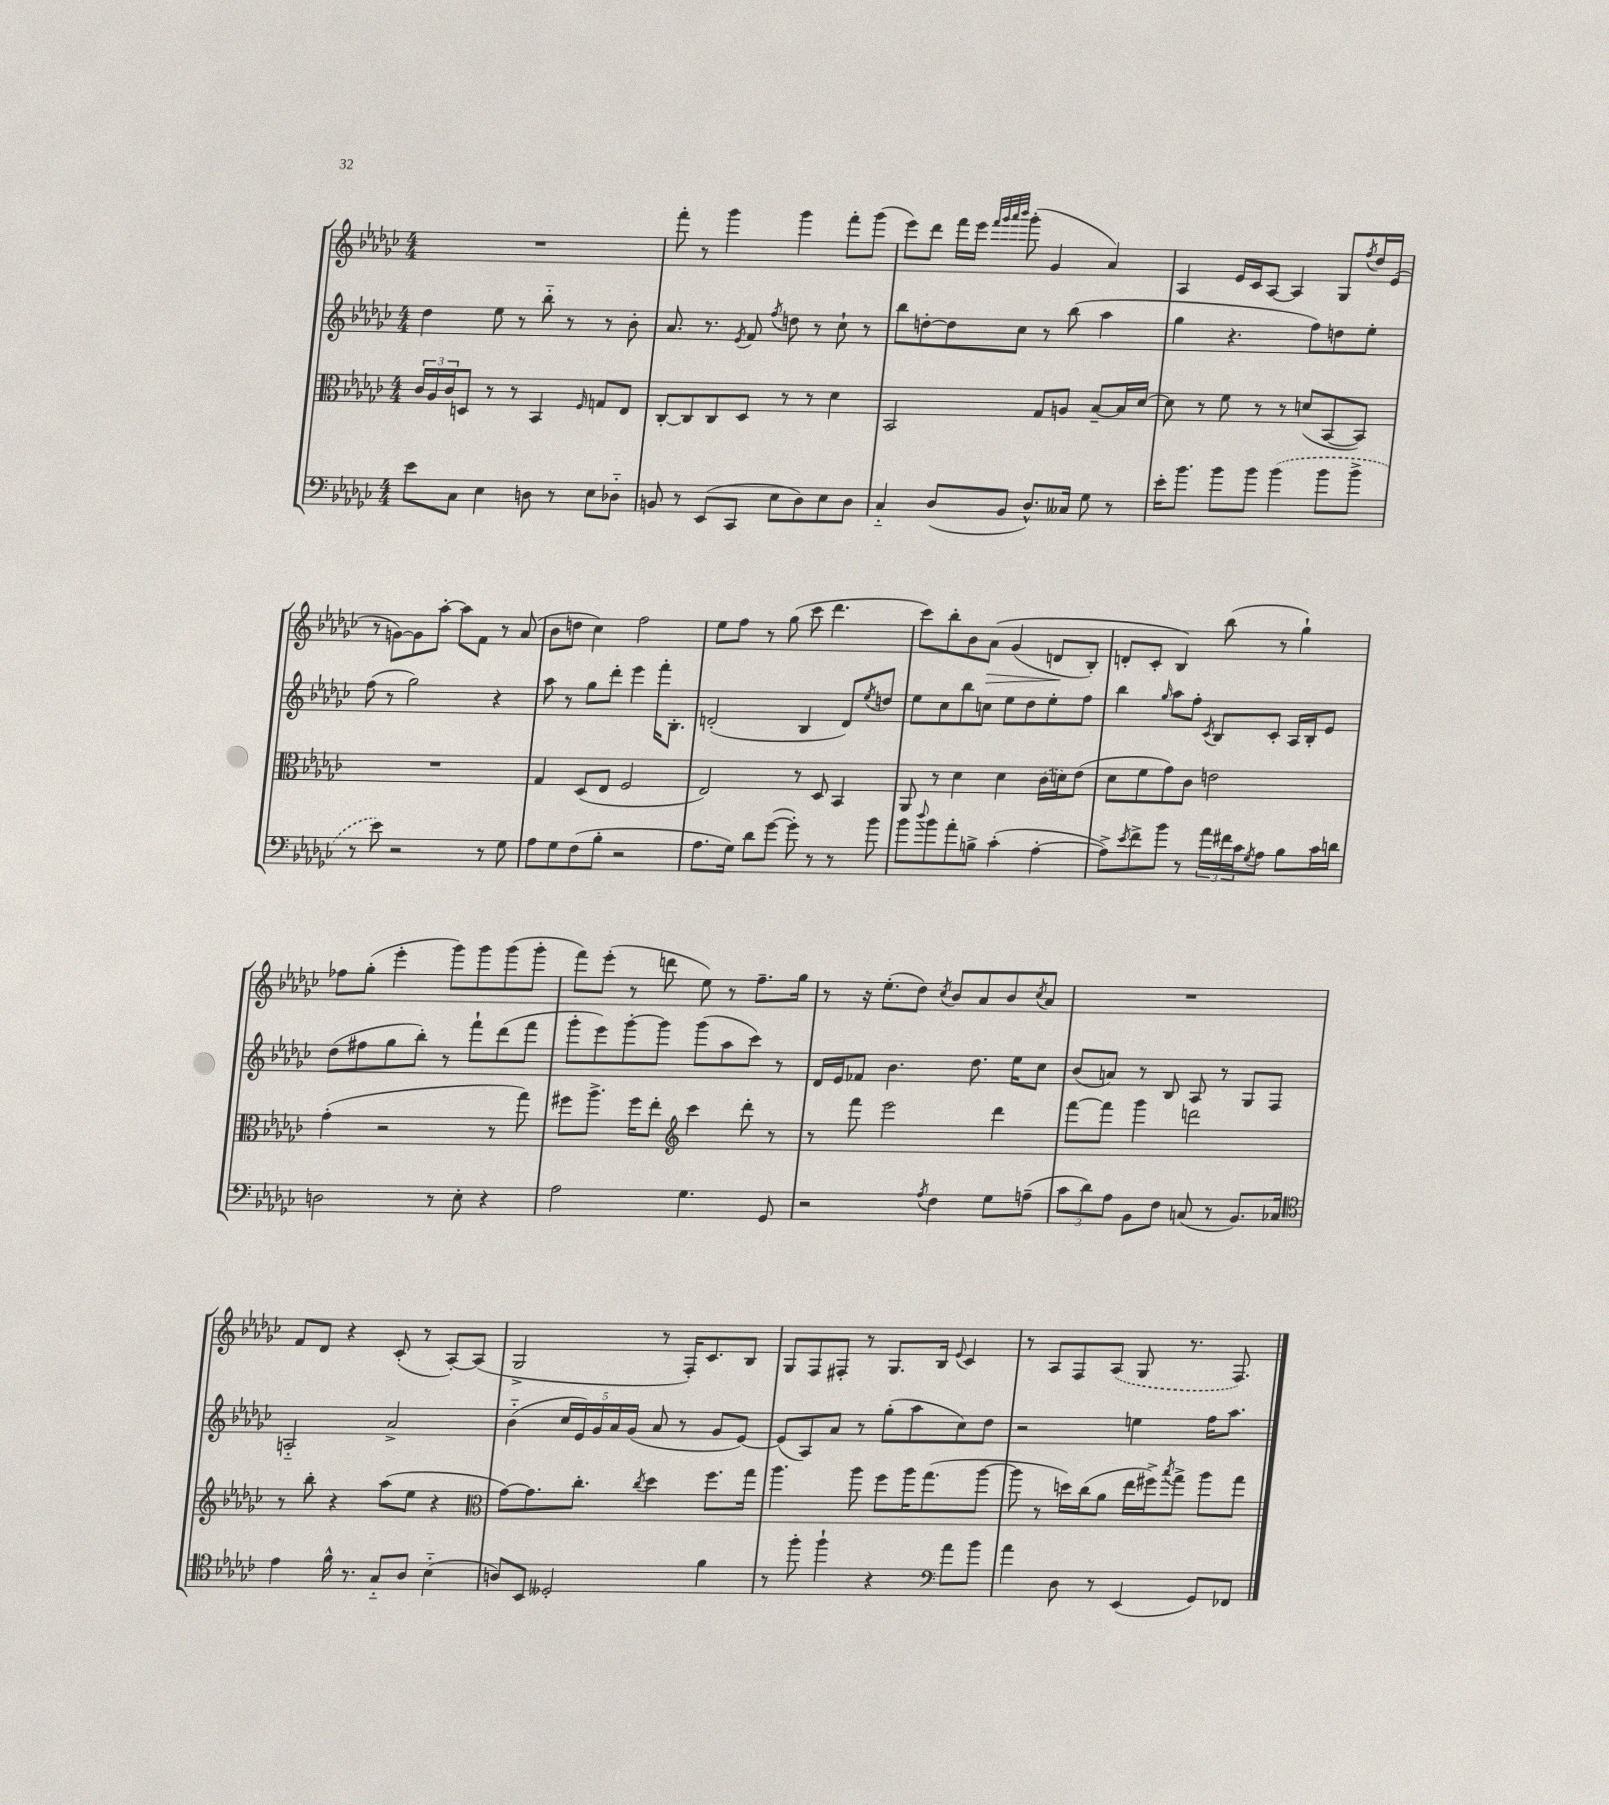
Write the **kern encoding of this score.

**kern	**kern	**kern	**kern
*staff4	*staff3	*staff2	*staff1
*clefF4	*clefC3	*clefG2	*clefG2
*k[b-e-a-d-g-c-]	*k[b-e-a-d-g-c-]	*k[b-e-a-d-g-c-]	*k[b-e-a-d-g-c-]
*M4/4	*M4/4	*M4/4	*M4/4
8e-\L	24c-/LL	4dd-\	1r
.	24A-/	.	.
.	24c-/J	.	.
8C-\J	8D/J	.	.
4E-\	8r	8ee-\	.
.	8r	8r	.
8D\	4BB-/	8bb-'~\	.
8r	.	8r	.
.	16qqF/	.	.
8E-\L	8G/L	8r	.
8D-'~\J	8E-/J	8b-'\	.
=	=	=	=
8BB/	[8C-'/L	8.a-/	8fff'\
8r	8C-/]	.	8r
.	.	8.r	.
(8EE-/L	8C-/	.	4ggg-\
.	.	8qe-/	.
8CC-/J	8D-/J	8f/	.
.	.	8qff/	.
8E-\L	8r	8dd\	4ggg-\
8D-\)	8r	8r	.
8E-\	4d-\	8cc-`\	8fff'\L
8D-\J	.	8r	(8ggg-\J
=	=	=	=
4C-'~/	2BB-/	8bb-\L	8eee-\L)
.	.	[8dd'\	8ddd-\J
(8D-/L	.	8dd\]	16fff\LL
.	.	.	16eee-\JJ
.	.	.	32qqfff/LLL
.	.	.	32qqggg-/
.	.	.	32qqaaa-/
.	.	.	32qqbbb-/JJJ
8BB-/J	.	8cc-\J	(8ggg-'\
8.D-^^/L)	8G-/L	8r	4g-/
.	8A/J	(8bb-\	.
16C--/Jk	.	.	.
8G-\	[8B-~/L	4aa-\	4a-/)
8r	16B-/]L	.	.
.	[16d-/JJ	.	.
=	=	=	=
16e-'\LK	8d-\]	4gg-\	4A-/
8.b-\J	.	.	.
.	8r	.	.
8b-\L	8f\	4.r	16e-/LL
.	.	.	16c-/J
8b-\J	8r	.	[8A-/J
(4b-\	8r	.	4A-/]
.	(8d/L	8ff\L)	.
8b-\L	[8BB-/	8dd\	8G-/L
.	.	.	8qff/
8b-^\J	8BB-/]J)	8ee-'\J	16dd-/L
.	.	.	(16e-/JJ
=	=	=	=
8r	1r	(8ff\	8r
8e-\)	.	8r	[8g\L)
2r	.	2gg-\)	8g\]
.	.	.	[8aa-'\J
.	.	.	8aa-\]L
.	.	.	8f\J
8r	.	4r	8r
8G-\	.	.	(8a-/
=	=	=	=
8A-\L	4G-/	8aa-\	8b-\L
8G-\	.	8r	8dd\J
(8F\	(8D-/L	8gg-\L	4cc-\)
8B-'\J	8E-/J	8ddd-'\J	.
2r	2F/	4eee-\	2ff\
.	.	16fff'\LK	.
.	.	8.B-'\J	.
=	=	=	=
8.A-\L	2E-/)	(2d'/	8ee-\L
.	.	.	8ff\J
16G-\Jk)	.	.	.
8d-\L	.	.	8r
([8g-\J	.	.	(8gg-\
8g-'\])	8r	4B-/	8ccc-\
8r	8D-/	.	4.ddd-\
8r	4BB-/	8d/L)	.
.	.	8qee-/	.
8b-\	.	8dd/J	.
=	=	=	=
8b-\L	8AA-/	8ee-\L	8ccc-\L)
8qqdd-/	.	.	.
8b-\	8r	8cc-\	8bb-'\
8a-'\	4d-\	8bb-\	8b-\
8B^\J	.	8cc\J	&(8a-\J
(4c-'\	4d-\	8ee-\L	(4g-/
.	.	8dd-\	.
[4A-'\	(16c-\LL	8ee-'\	8d/L
.	16d\J)	.	.
.	(8e-\J	8ff\J	8B-'/J)
=	=	=	=
8A-^\]L)	8d-\L	4bb-\	8d'/L
8qe-/	.	.	.
8f^\	8f\	.	8c-'/J
.	.	16qqgg-/	.
8b-\J	8g-\)	8aa-\L	4B-/&)
8r	8c-\J	8ff'\J	.
.	.	8qc-/	.
24a-\LL	2e\	8B-/L	(8bb-\
24f#\	.	.	.
24c-\J	.	.	.
8qG-/	.	.	.
8A-\J	.	8c-'/J	8r
8B-\L	.	16A-/LL	4gg-`\)
.	.	16B-'/J	.
16c-\L	.	8e-/J	.
16d\JJ	.	.	.
=	=	=	=
2D\	(4g-'\	(8dd-\L	8ff-\L
.	.	8ff#\	(8gg-'\J
.	2r	8gg-\	4eee-'\
.	.	8bb-'\J)	.
8r	.	8r	8ggg-\L)
8E-'\	.	8fff`\L	8ggg-\
4r	8r	(8ddd-\	(8ggg-\
.	8gg-\)	8fff\J	8ggg-'\J
=	=	=	=
2A-\	8ff#\L	8ggg-'\L	8fff\L)
.	8.aa-^\J	8eee-\)	(8eee-'\J
.	.	[8ggg-'\	8r
.	16ff#\LK	.	.
.	8ee-'\J	8ggg-\]J	8ddd\
*	*clefG2	*	*
4.G-\	4ccc-\	(8ggg-\L	8ee-\)
.	.	8aa-\	8r
.	8ddd-'\	8ccc-\J)	8.ff~\L
8GG-/	8r	8r	.
.	.	.	16gg-\Jk
=	=	=	=
2r	8r	16d-/LL	8r
.	.	16e-/J	.
.	8fff\	8f-/J	16r
.	.	.	(8.ee-'\L
.	2eee-\	4.b-\	.
.	.	.	8dd-\J)
8qA-/	.	.	8qcc-/
4F\	.	.	8b-/L
.	.	8.dd-\	8a-/
8G-\L	4ddd-\	.	8b-/
.	.	16ee-\LK	.
.	.	.	8qcc-/
(8A~\J	.	8cc-\J	8a-/J
=	=	=	=
12c-\L	[8fff\L	(8b-/L	1r
12d-\)	.	.	.
.	8fff\]J	8a/J)	.
12A-\J	.	.	.
8BB-\L	4ggg-\	8r	.
8F\J	.	8B-/	.
(8C/	2ddd\	8A-/	.
8r	.	8r	.
8.BB-/L)	.	8G-/L	.
.	.	8F/J	.
16C-/Jk	.	.	.
=	=	=	=
*clefC4	*	*	*
4e-\	8r	2A'~/	8f/L
.	8bb-'\	.	8d-/J
16f^^\	4r	.	4r
8.r	.	.	.
8G-'~/L	(8aa-\L	2a-^/	(8c-'/
8A-/J	8ee-\J	.	8r
(4B-'~\	4r	.	[8A-'/L)
.	.	.	(8A-/]J
=	=	=	=
*	*clefC3	*	*
8A/L)	[8g-\L)	(4b-'~\	2G-^/
8BB-/J	8.g-\]	.	.
2D--'/	.	20cc-/LL	.
.	.	20e-/)	.
.	8.cc-'\J	.	.
.	.	20g-/	.
.	.	20a-/	.
.	.	(20g-/JJ	.
.	8qcc-/	.	.
.	4dd-\	8a-/	8r
.	.	8r	16F'/LK)
.	.	.	8.c-/
4f\	8.ff\L	8g-/L	.
.	.	[8e-/J)	8B-/J
.	16gg-\Jk	.	.
=	=	=	=
8r	4.aa-\	(8e-/]L	8G-/L
8ff'\	.	8A-/)	8F/
4ff`\	.	8a-/J	8F#'/J
.	8aa-\	8r	8r
4r	8ff\L	(8gg-'\L	8.G-/L
.	16aa-\K	8aa-\	.
.	(8.gg-\	.	16B-/Jk
*clefF4	*	*	*
.	.	.	8qqe-/
8a-\L	.	8cc-\)	4c-/
8b-\J	[8aa-\J	8dd-\J	.
=	=	=	=
4a-\	8aa-\]	2r	8r
.	8r	.	8A-/L
8D-\	16dd\LL)	.	8F/
.	(16cc-\J	.	.
8r	8a-\J	.	(8A-/J
(4EE-/	16ee-\LL	4ee\	8G-/
.	16ff#^\J)	.	.
.	8qbb-/	.	.
.	8gg-^\J	.	8.r
8GG-/L)	8aa-\L	16ff\LK	.
.	.	8.aa-\J	8.F/)
8FF-/J	8gg-\J	.	.
==	==	==	==
*-	*-	*-	*-
